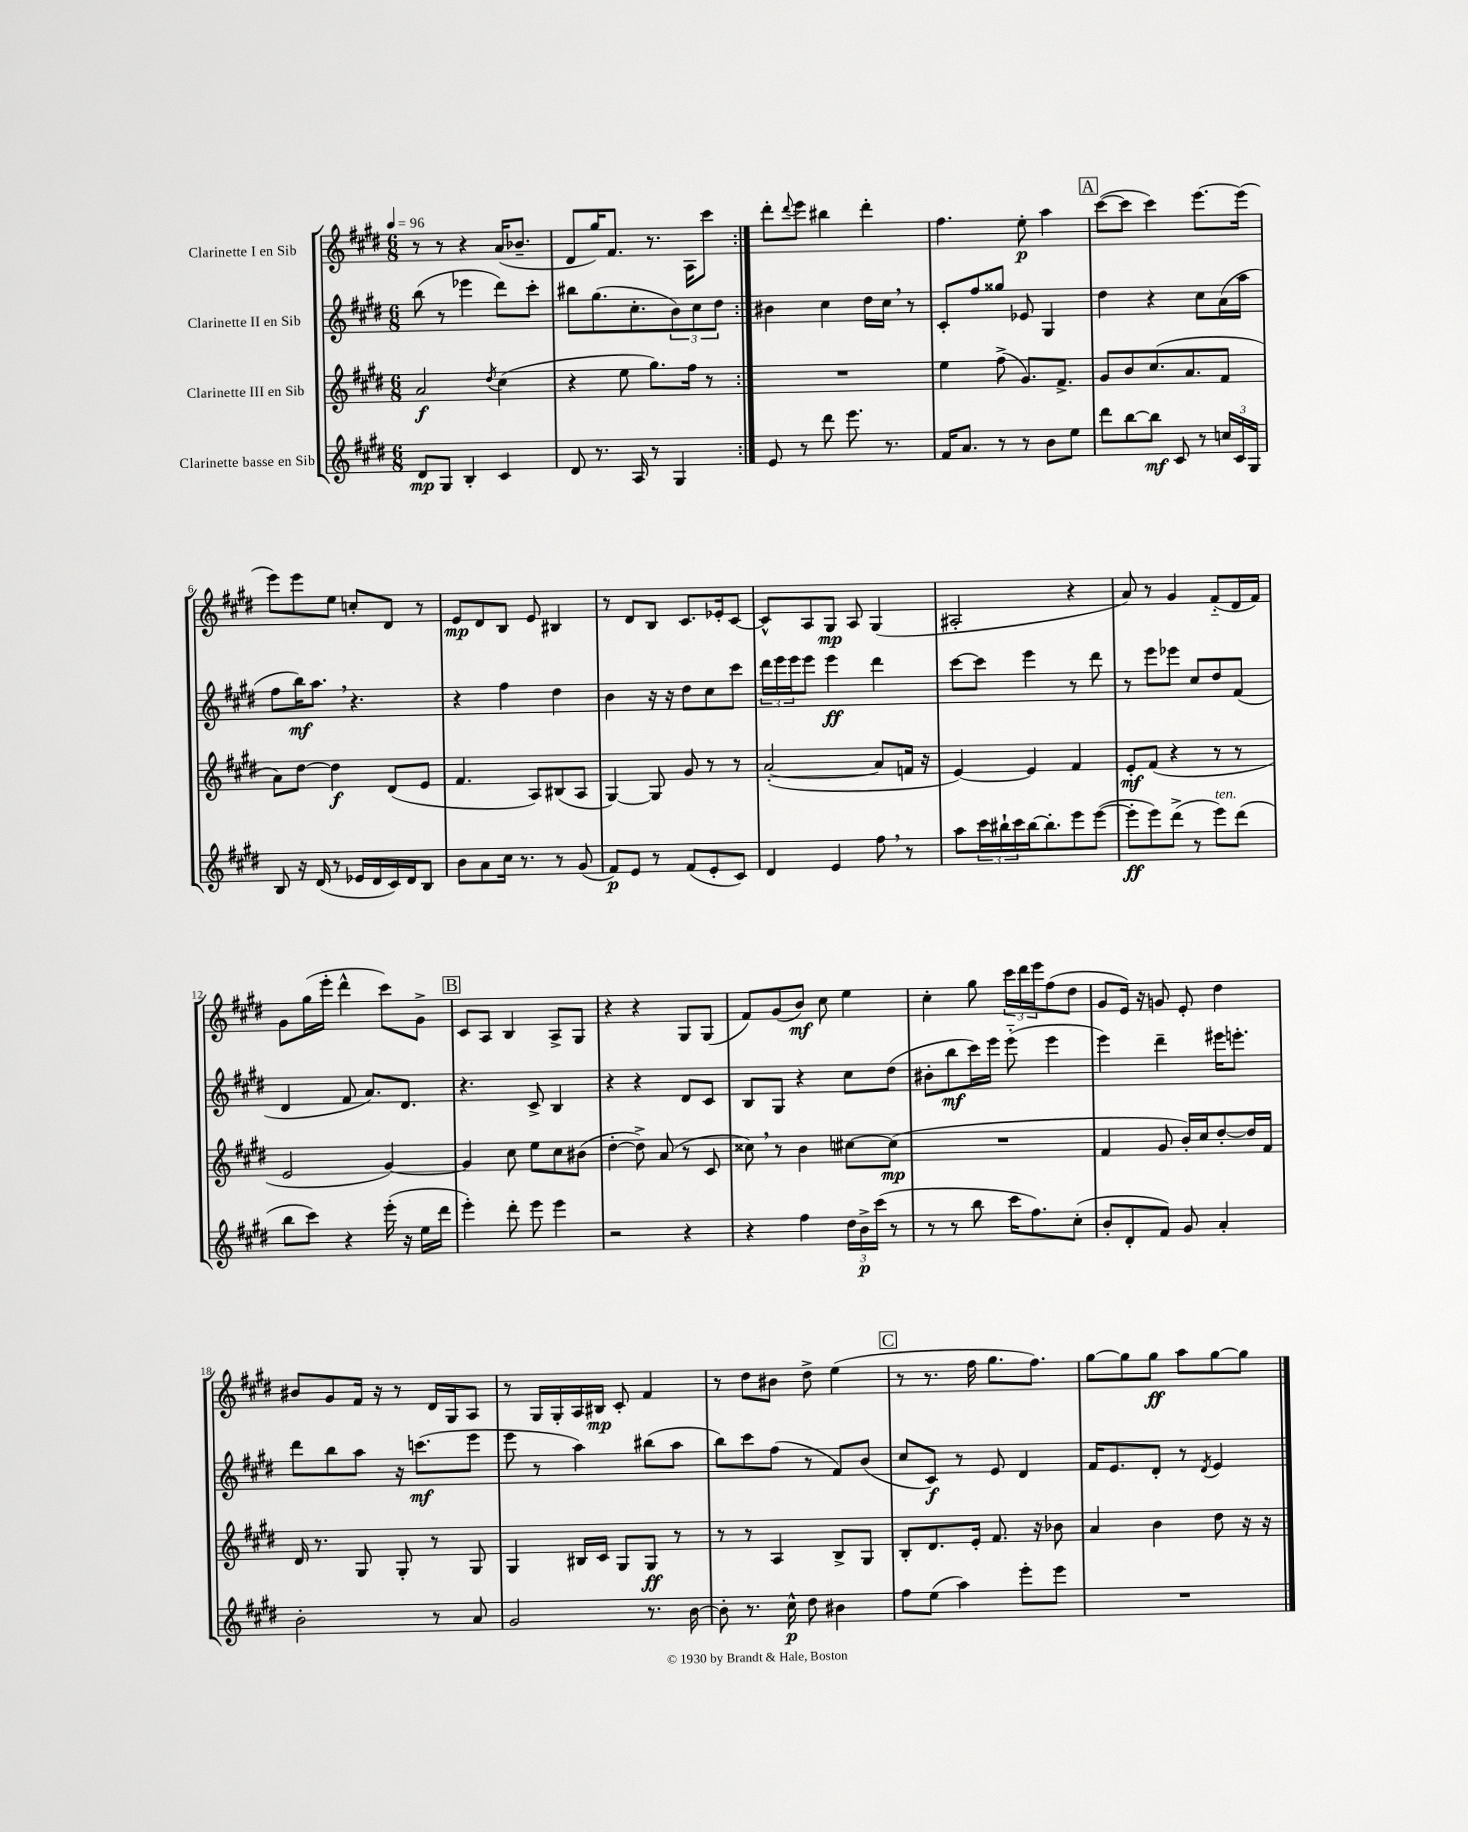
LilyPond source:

<<
\new StaffGroup <<
\new Staff = "s0" \with { instrumentName = "Clarinette I en Sib" } {
    \clef treble \key e \major \numericTimeSignature \time 6/8 \tempo 4 = 96
    \repeat volta 2 { r8 r8 r4 a'16( bes'8.-- |
    dis'8 gis''16) fis'8. r8. a16 cis'''8 | }
    dis'''8-. \appoggiatura { dis'''8 } e'''8 bis''4 dis'''4-. |
    fis''4. e''8-.\p a''4 |
    \mark \markup { \box "A" } cis'''8~( cis'''8 cis'''4) e'''8.~ e'''16( |
    e'''8) e'''8 e''8 c''8-. dis'8 r8 |
    e'8\mp dis'8 b8 e'8 bis4 |
    r8 dis'8 b8 cis'8. ees'16-. cis'8~ |
    cis'8-^ a8 gis8\mp a8 gis4( |
    ais2-. r4 |
    a'8) r8 gis'4 fis'8-_( dis'16 fis'16) |
    gis'8 gis''16( e'''16-. dis'''4-^ cis'''8) gis'8-> |
    \mark \markup { \box "B" } cis'8 a8 b4 a8-> gis8 |
    r4 r4 gis8 gis8( |
    fis'8) gis'8( b'8\mf) cis''8 e''4 |
    cis''4-. gis''8 \tuplet 3/2 { cis'''16 dis'''16 e'''16 } fis''8( dis''8 |
    gis'8 e'16) r16 g'8 e'8-. dis''4 |
    bis'8 gis'8 fis'16 r16 r8 dis'16 gis16 a8 |
    r8 gis16 gis16-. a16 bis16\mp cis'8-. fis'4 |
    r8 dis''8 bis'8 dis''8-> e''4( |
    \mark \markup { \box "C" } r8 r8. fis''16 gis''8. fis''8.) |
    gis''8~ gis''8 gis''8\ff a''8 gis''8~ gis''8 \bar "|." |
}
\new Staff = "s1" \with { instrumentName = "Clarinette II en Sib" } {
    \clef treble \key e \major \numericTimeSignature \time 6/8
    \repeat volta 2 { b''8( r8 ees'''4 dis'''8) cis'''8-. |
    bis''8 gis''8.( cis''8.-. \tuplet 3/2 { b'8) cis''8 dis''8 } | }
    bis'4 cis''4 dis''16 cis''16 \breathe r8 |
    cis'8-. fis''8 gisis''8 ees'8 gis4 |
    \mark \markup { \box "A" } dis''4 r4 cis''8 a'16( a''16 |
    fis''8 b''16\mf) a''8. \breathe r4. |
    r4 fis''4 dis''4 |
    b'4 r16 r16 dis''8 cis''8 cis'''8 |
    \tuplet 3/2 { dis'''16 e'''16 e'''16 } e'''8 e'''4\ff dis'''4 |
    cis'''8~ cis'''8 e'''4 r8 dis'''8 |
    r8 e'''8 ees'''8 cis''8 dis''8 fis'8( |
    dis'4 fis'8 a'8.) dis'8. |
    \mark \markup { \box "B" } r4. cis'8-> b4 |
    r4 r4 dis'8 cis'8 |
    b8 gis8 r4 cis''8 dis''8( |
    bis'8-. b''8\mf cis'''16) e'''16 e'''8-_( e'''4 |
    e'''4) dis'''4-- eis'''16 e'''8.-. |
    dis'''8 b''8 a''8 r16 c'''8.\mf( e'''8 |
    e'''8 r8 a''4) bis''8( a''8 |
    b''8) cis'''8 fis''8( r8 fis'8) b'8( |
    \mark \markup { \box "C" } cis''8 cis'8\f) r8 e'8 dis'4 |
    fis'16 e'8. dis'8-. r8 \acciaccatura { dis'8 } e'4 \bar "|." |
}
\new Staff = "s2" \with { instrumentName = "Clarinette III en Sib" } {
    \clef treble \key e \major \numericTimeSignature \time 6/8
    \repeat volta 2 { a'2\f \acciaccatura { dis''8 } cis''4( |
    r4 e''8 gis''8.) fis''16 r8 | }
    R2. |
    e''4 fis''8->( gis'8.) fis'8.-> |
    \mark \markup { \box "A" } gis'8 b'8 cis''8.( a'8. fis'8 |
    a'8) dis''8~ dis''4\f dis'8( e'8 |
    fis'4. a8) bis8( a8 |
    gis4~) gis8 gis'8 r8 r8 |
    a'2~-.( a'8 f'16 r16 |
    e'4~) e'4 fis'4 |
    e'8-.\mf fis'8( r4 r8 r8 |
    e'2 gis'4~) |
    \mark \markup { \box "B" } gis'4 cis''8 e''8 cis''8 bis'8( |
    dis''4~-. dis''8->) a'8( r8 cis'8 |
    cisis''8) \breathe r8 b'4 cis''8~ cis''8\mp( |
    R2. |
    fis'4 gis'8 b'16-.) cis''16 dis''8~-. dis''16 fis'16 |
    dis'16 r8. gis8 gis8-. r8 gis8 |
    gis4 bis16 cis'16 gis8 gis8\ff r8 |
    r8 r8 a4 b8-> gis8 |
    \mark \markup { \box "C" } b8-. dis'8. e'16-. fis'8. r16 bes'8 |
    a'4 b'4 dis''8 r16 r16 \bar "|." |
}
\new Staff = "s3" \with { instrumentName = "Clarinette basse en Sib" } {
    \clef treble \key e \major \numericTimeSignature \time 6/8
    \repeat volta 2 { dis'8\mp gis8 b4-. cis'4 |
    dis'8 r8. a16 r8 gis4 | }
    e'8 r8 dis'''8 e'''8. r8. |
    fis'16 a'8. r8 r8 b'8 e''8 |
    \mark \markup { \box "A" } dis'''8 b''8~ b''8\mf cis'8 r8 \tuplet 3/2 { c''16 cis'16 gis16 } |
    b8 r16 dis'16( r8 ees'16 dis'16 cis'16) dis'16 b8 |
    b'8 a'8 cis''16 r8. r8 gis'8( |
    fis'8\p) e'8 r8 fis'8( e'8-. cis'8) |
    dis'4 e'4 fis''8 \breathe r8 |
    a''8 \tuplet 3/2 { cis'''16 bis''16-! cis'''16 } bis''16~ bis''8.-. e'''8 e'''8~( |
    e'''8-.\ff e'''8) dis'''8->( r8 e'''8^\markup { \italic "ten." }) dis'''8( |
    b''8 cis'''8) r4 e'''16-.( r16 e''16 dis'''16 |
    \mark \markup { \box "B" } e'''4-.) dis'''8-. e'''8 e'''4 |
    r2 r4 |
    r4 fis''4 \tuplet 3/2 { dis''16 b'16->\p cis'''16( } r8 |
    r8 r8 b''8 cis'''16 fis''8.) cis''8-.( |
    b'8-. dis'8-. fis'8) gis'8 a'4-. |
    b'2-. r8 a'8 |
    gis'2 r8. b'16~ |
    b'8-. r8. cis''16-^\p dis''8 bis'4 |
    \mark \markup { \box "C" } fis''8 e''8( a''4) e'''8-. e'''8 |
    R2. \bar "|." |
}
>>
>>
